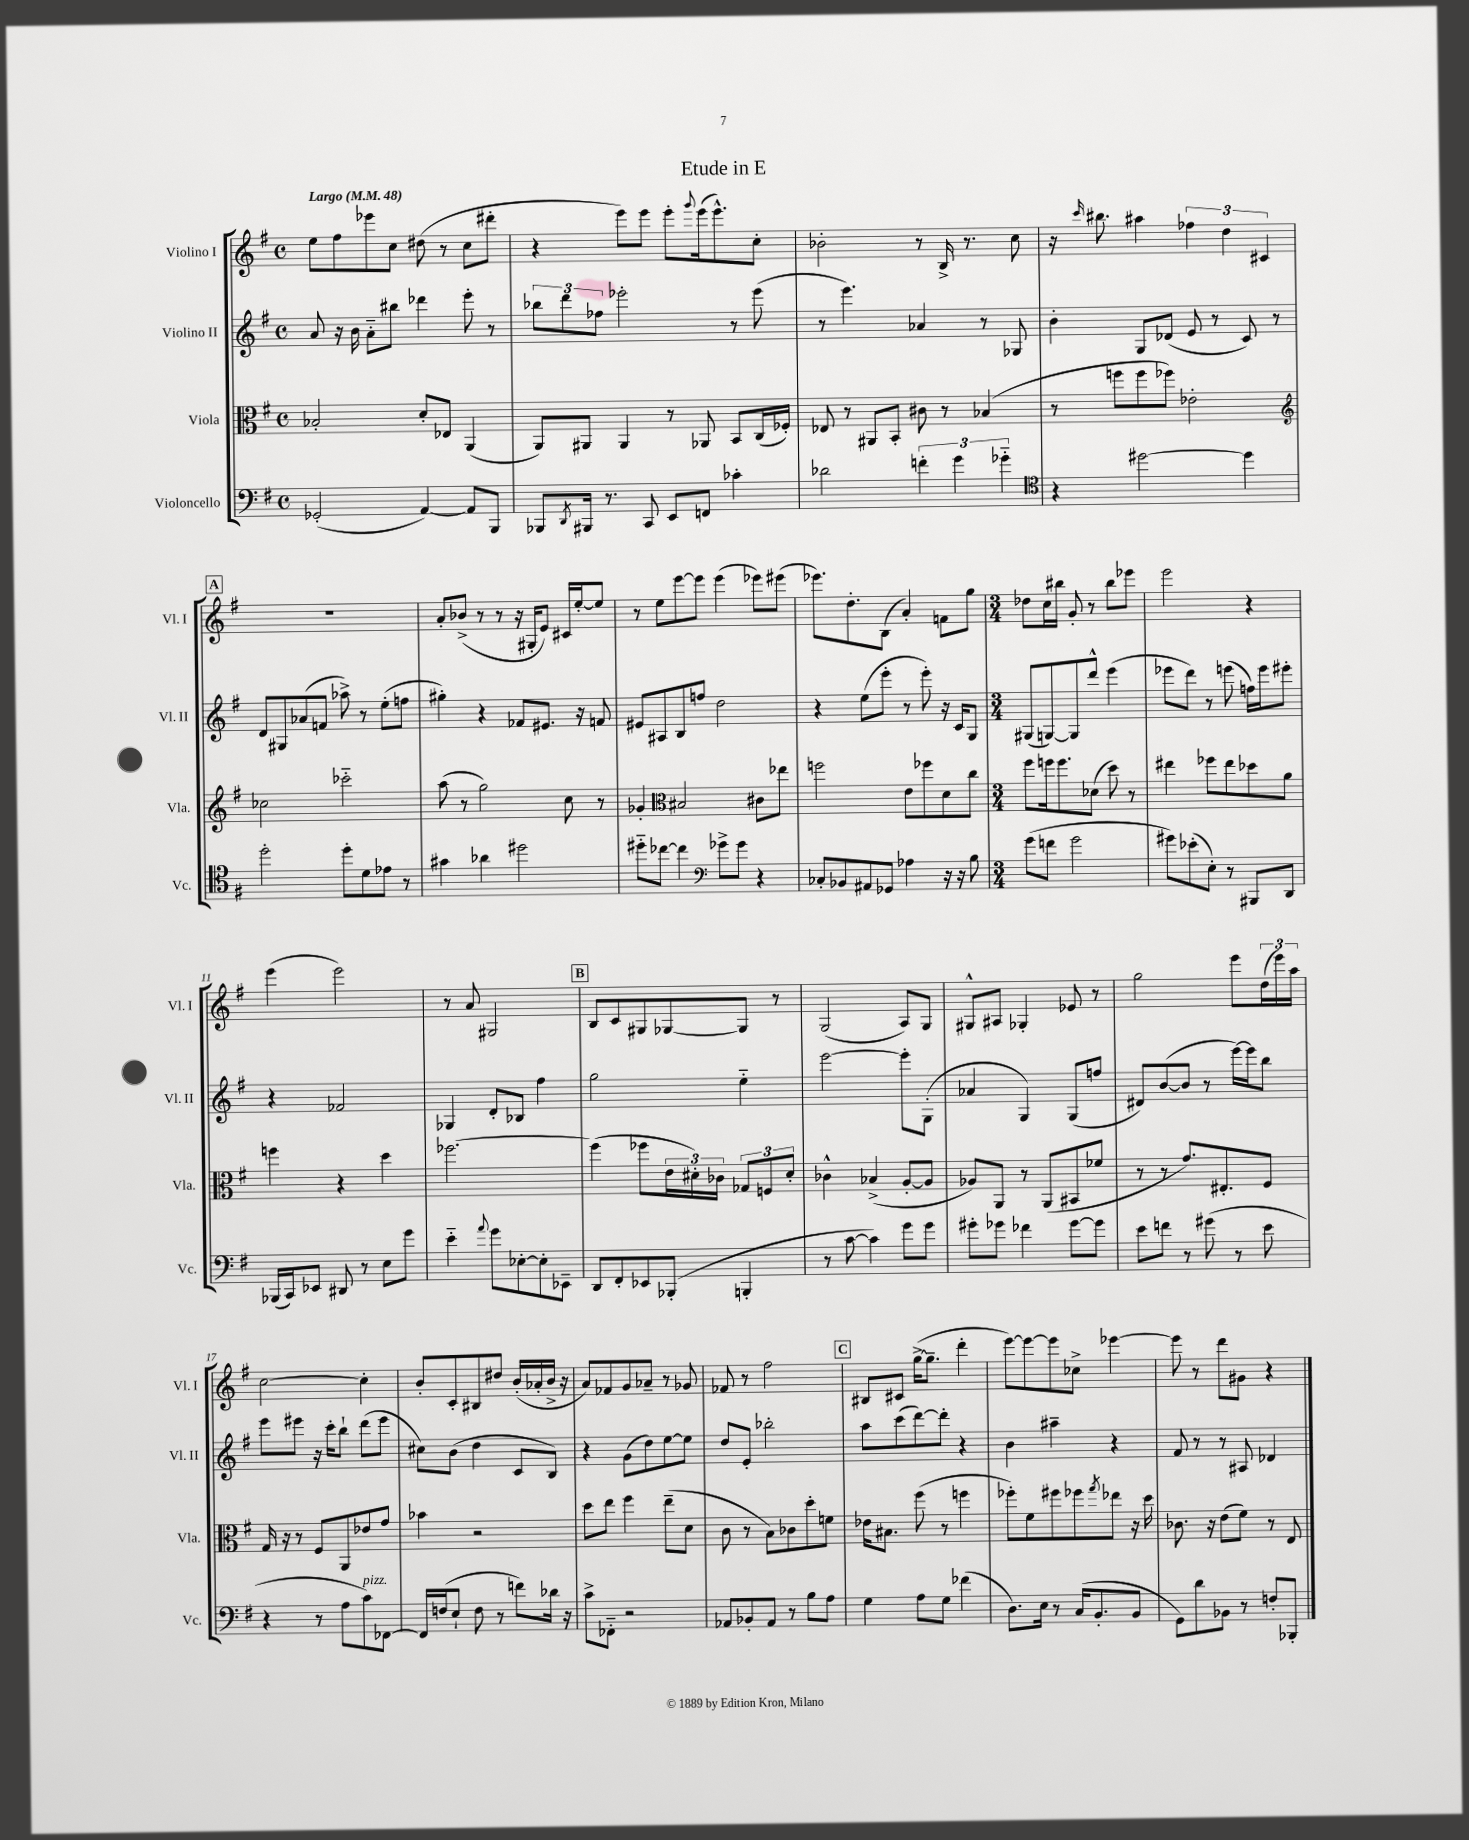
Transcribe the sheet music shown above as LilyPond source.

\header { title = "Etude in E" }
<<
\new StaffGroup <<
\new Staff = "s0" \with { instrumentName = "Violino I" shortInstrumentName = "Vl. I" } {
    \clef treble \key g \major \defaultTimeSignature \time 4/4 \tempo "Largo" 4 = 48
    e''8 fis''8 ees'''8 c''8 dis''8( r8 c''8 dis'''8-. |
    r4 e'''8) e'''8 e'''8-. \appoggiatura { g'''8 } e'''16( e'''8.-^) c''8-. |
    bes'2-. r8 b16-> r8. c''8 |
    r16 \grace { c'''16 } bis''8. ais''4 \tuplet 3/2 { fes''4 d''4 cis'4 } |
    \mark \markup { \box "A" } R1 |
    a'8-. bes'8->( r8 r8 r16 gis16-. e'8) cis'16 e''16~-. e''8 |
    r8 e''8 e'''8~ e'''8 e'''4( ees'''8) eis'''8( |
    ees'''8.) d''8.-. b8( a'4-.) f'8 g''8 |
    \numericTimeSignature \time 3/4 des''8 c''16 bis''16 g'8-. r8 bis''8 ees'''8 |
    e'''2 r4 |
    e'''4( e'''2) |
    r8 a'8 gis2 |
    \mark \markup { \box "B" } b8 c'8 gis8 ges8~ ges8 r8 |
    g2( a8) g8 |
    gis8-^ ais8 ges4-. ees'8 r8 |
    g''2 e'''8 \tuplet 3/2 { d''16( e'''16) a''16 } |
    c''2~ c''4-. |
    b'8-. c'8-. bis8 dis''8 b'16-.( aes'16-. b'16-> r16 |
    a'8) fes'8 g'8 aes'8-- r8 ges'8 |
    fes'8 r8 fis''2 |
    \mark \markup { \box "C" } bis8 cis'8 g''16~->( g''8.-- d'''4-. |
    e'''8~) e'''8~ e'''8 ces''8-> ees'''4~ |
    ees'''8 r8 d'''8 gis'8 r4 \bar "|." |
}
\new Staff = "s1" \with { instrumentName = "Violino II" shortInstrumentName = "Vl. II" } {
    \clef treble \key g \major \defaultTimeSignature \time 4/4
    a'8 r16 b'16 a'8-_ bis''8 des'''4 e'''8-. r8 |
    \tuplet 3/2 { bes''8 d'''8 fes''8 } ees'''2-. r8 ees'''8( |
    r8 e'''4.) aes'4 r8 ges8 |
    b'4-. g8 des'8( e'8 r8 c'8) r8 |
    \mark \markup { \box "A" } d'8 gis8 aes'8( f'8 aes''8->) r8 e''8-.( f''8 |
    gis''4-.) r4 fes'8 eis'8. r16 f'8 |
    eis'8 ais8 b8 f''8 d''2 |
    r4 e''8( e'''8-. r8 e'''8-.) r16 c'16 g8 |
    \numericTimeSignature \time 3/4 gis8( g8~) g8 d'''8-^ e'''4( |
    ees'''8 d'''8) r8 e'''8( f''16) e'''16 eis'''8-. |
    r4 fes'2 |
    ges4 d'8-. bes8 fis''4 |
    \mark \markup { \box "B" } g''2 e''4-_ |
    e'''2~ e'''8-. g8-.( |
    aes'4 g4) g8( f''8 |
    dis'8) b'8~( b'8 r8 e'''16~) e'''16 b''8 |
    e'''8 eis'''8 r16 c'''16-. b''8-! d'''8( eis'''8 |
    cis''8) b'8( d''4 c'8 b8) |
    r4 g'8( d''8) e''8~ e''8 |
    d''8 e'8-. bes''2-. |
    \mark \markup { \box "C" } a''8 c'''8( d'''8~) d'''8-. r4 |
    b'4 ais''4-- r4 |
    fis'8 r8 r8 ais8 des'4 \bar "|." |
}
\new Staff = "s2" \with { instrumentName = "Viola" shortInstrumentName = "Vla." } {
    \clef alto \key g \major \defaultTimeSignature \time 4/4
    bes2-. d'8-. ees8 a,4( |
    a,8) ais,8 ais,4 r8 aes,8 b,8 c16( fes16-.) |
    ees8 r8 ais,8 b,8-. cis'8 r8 bes4( |
    r8 f''8 f''8 fes''8) ees'2-. |
    \mark \markup { \box "A" } \clef treble ces''2 ces'''2-_ |
    a''8( r8 g''2) c''8 r8 |
    ges'4-. \clef alto bis2 cis'8 ees''8 |
    f''2 e'8 fes''8 d'8 c''8 |
    \numericTimeSignature \time 3/4 fis''8 f''16 f''8. des'8( d''8) r8 |
    eis''4 fes''8 eis''8 des''8 a'8 |
    f''4 r4 d''4 |
    fes''2.~ |
    \mark \markup { \box "B" } fes''4( fes''8 \tuplet 3/2 { e'16 dis'16-.) ces'16 } \tuplet 3/2 { ges8 f8 dis'8-. } |
    ces'4-^ bes4->( a8~-. a8 |
    aes8) a,8 r8 a,8( bis,8 fes'8 |
    r8 r8 g'8.) eis8.-. fis8 |
    g16 r16 r8 fis8 a,8 ees'8 g'8 |
    bes'4 r2 |
    d''8 e''8 fis''4 e''8--( d'8 |
    c'8 r8 b8) ces'8 d''8-. f'8 |
    \mark \markup { \box "C" } ees'16 bis8. fis''8( r8 f''4 |
    fes''8-.) fis'8 fis''8 fes''8 \acciaccatura { g''8 } ees''8 r16 d''16 |
    ces'8. r16 e'8( fis'8) r8 e8 \bar "|." |
}
\new Staff = "s3" \with { instrumentName = "Violoncello" shortInstrumentName = "Vc." } {
    \clef bass \key g \major \defaultTimeSignature \time 4/4
    ges,2-.( a,4~) a,8 b,,8 |
    bes,,8 \acciaccatura { d,8 } bis,,16 r8. c,8 e,8 f,8 ces'4-. |
    des'2 \tuplet 3/2 { f'4-. g'4 ges'4-_ } |
    \clef tenor r4 dis''2~ dis''4 |
    \mark \markup { \box "A" } d''2-. d''8-. d'8 ees'8 r8 |
    gis'4 aes'4 dis''2 |
    dis''8-_ ces''8~ ces''4 \clef bass ges'8-> ges'8 r4 |
    ces8-. bes,8 ais,8 ges,8 aes4 r16 r16 b8 |
    \numericTimeSignature \time 3/4 g'8( f'8 g'2 |
    gis'8) ees'8-.( e8-.) r8 bis,,8 d,8 |
    bes,,16( c,16) ees,8 dis,8 r8 e8 g'8 |
    e'4-_ \appoggiatura { a'8 } g'8 ees8~-. ees8-. ees,8-- |
    \mark \markup { \box "B" } d,8 fis,8-. ees,8 bes,,8-.( b,,4-. |
    r8 c'8~ c'4) g'8 g'8 |
    gis'8-. ges'8 fes'4 ges'8~ ges'8 |
    e'8 f'8 r8 gis'8( r8 e'8 |
    r4 r8 a8 c'8^\markup { \italic "pizz." }) fes,8~ |
    fes,16 f16( e8-! f8 r8 f'8) des'16 r16 |
    c'8-> fes,8-_ r2 |
    aes,8 bes,8-. aes,8 r8 b8 a8 |
    \mark \markup { \box "C" } g4 a8 g8 fes'4( |
    d8.) e16 r8 c16( b,8.-. b,8 |
    g,8) d'8 bes,8 r8 f8-. bes,,8-. \bar "|." |
}
>>
>>
